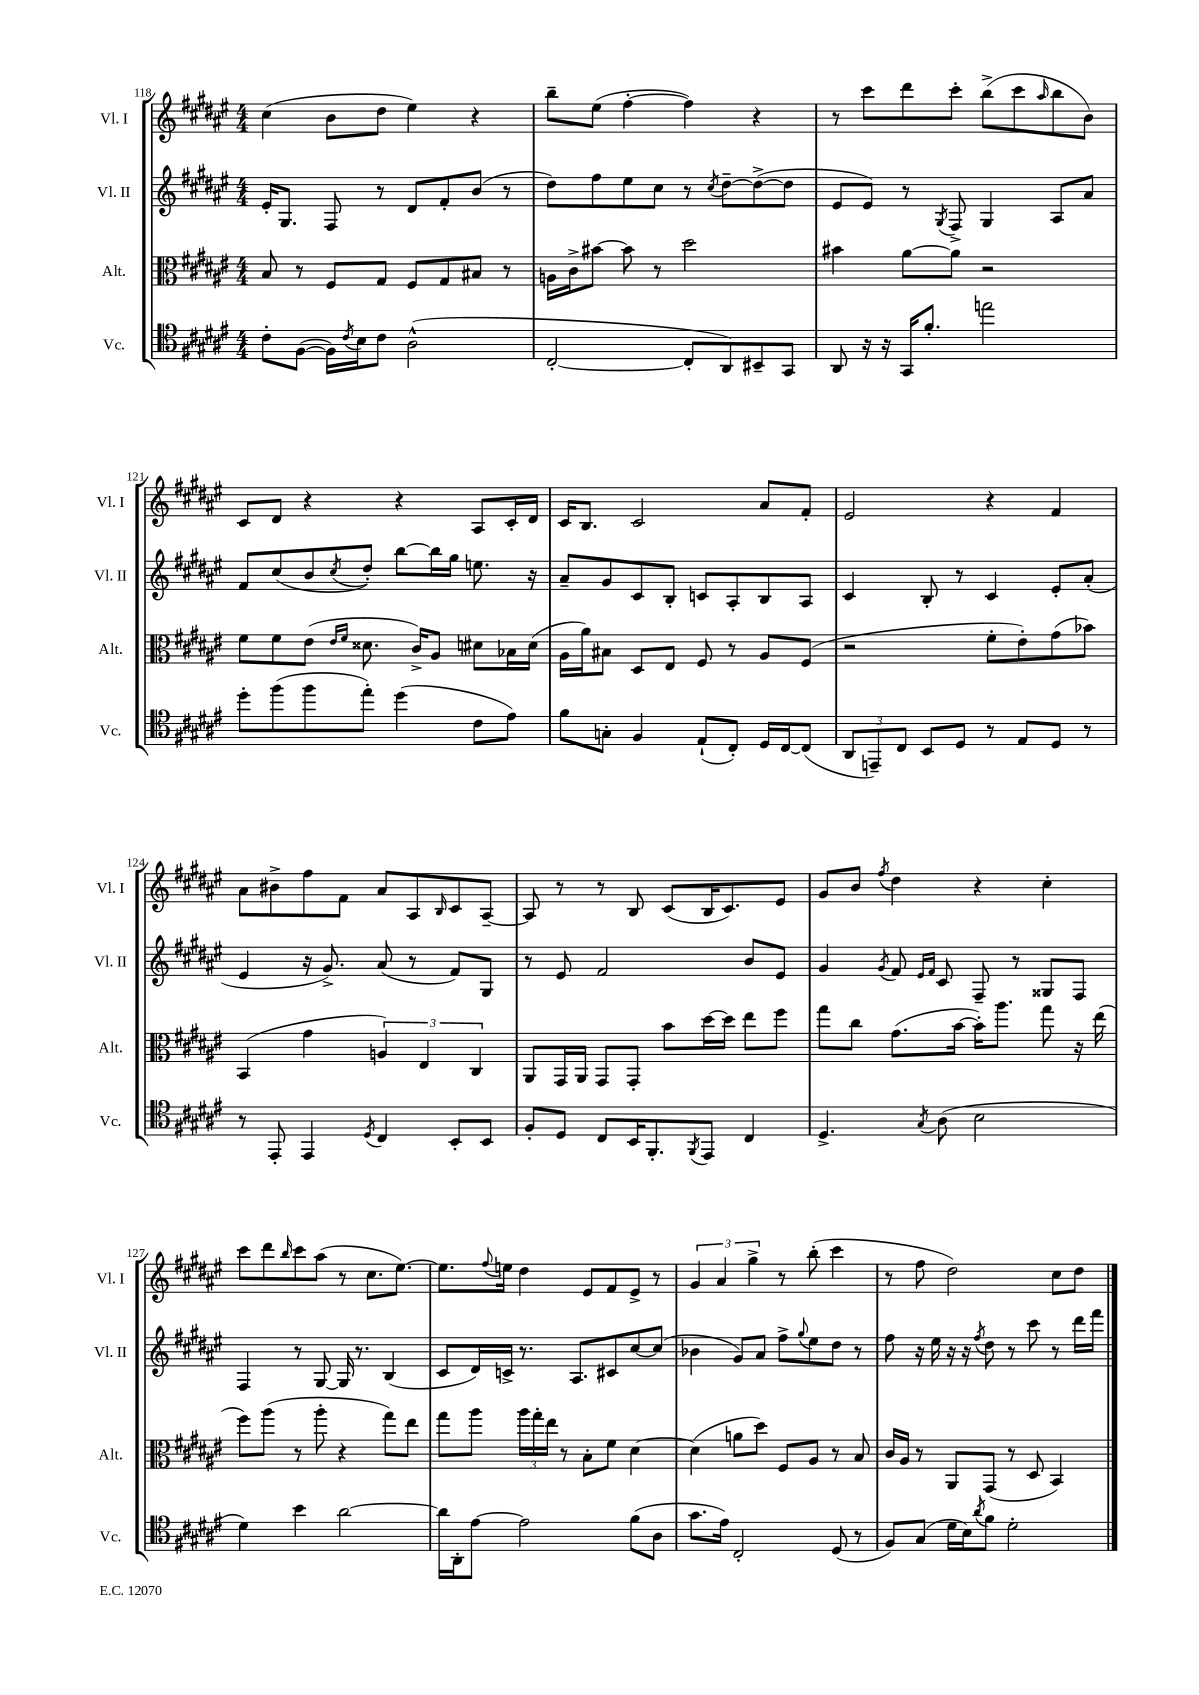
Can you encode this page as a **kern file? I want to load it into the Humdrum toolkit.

**kern	**kern	**kern	**kern
*part4	*part3	*part2	*part1
*staff4	*staff3	*staff2	*staff1
*I"Vc.	*I"Alt.	*I"Vl. II	*I"Vl. I
*I'Vc.	*I'Alt.	*I'Vl. II	*I'Vl. I
*clefC4	*clefC3	*clefG2	*clefG2
*k[f#c#g#d#a#e#]	*k[f#c#g#d#a#e#]	*k[f#c#g#d#a#e#]	*k[f#c#g#d#a#e#]
*M4/4	*M4/4	*M4/4	*M4/4
=118	=118	=118	=118
8c#'\L	8B/	16e#'/KL	(4cc#\
.	.	8.G#/J	.
([8F#\J	8r	.	.
16F#\LL])	8F#/L	8F#/	8b\L
8qc#/	.	.	.
16B\J	.	.	.
8c#\J	8G#/J	8r	8dd#\J
(2A#^^\	8F#/L	8d#/L	4ee#\)
.	8G#/	8f#'/	.
.	8B#X/J	(8b/J	4r
.	8r	8r	.
=119	=119	=119	=119
[2C#'/	16An\LL	8dd#\L)	8bb~\L
.	16c#^\J	.	.
.	[8b#X\J	8ff#\	(8ee#\J
.	8b#\]	8ee#\	[4ff#'\
.	8r	8cc#\J	.
8C#'/L]	2dd#\	8r	4ff#\])
.	.	8qcc#/	.
8AA#/)	.	[8dd#~\L	.
8BB#X~/	.	(8dd#^\_	4r
8GG#/J	.	8dd#\J]	.
=120	=120	=120	=120
8AA#/	4b#X\	8e#/L	8r
16r	.	8e#/J)	8ccc#\L
16r	.	.	.
16GG#/KL	[8a#\L	8r	8ddd#\
8.f#'/J	.	.	.
.	.	8qG#/	.
.	8a#\J]	8F#^/	8ccc#'\J
2een\	2r	4G#/	(8bb^\L
.	.	.	8ccc#\
.	.	.	16qqaa#/
.	.	8A#/L	8bb\
.	.	8a#/J	8b\J)
!!LO:LB:g=z
=121	=121	=121	=121
8dd#'\L	8f#\L	8f#/L	8c#/L
(8ff#\	8f#\	(8cc#/	8d#/J
8ff#\	(8e#\J	8b/	4r
.	16qqe#/LL	.	.
.	16qqf#/JJ	8qcc#/	.
8ee#'\J)	8.d##X\	8dd#'/J)	.
(4dd#\	.	[8bb\L	4r
.	16c#^/KL)	.	.
.	8A#/J	16bb\L]	.
.	.	16gg#\JJ	.
8c#\L	8d#X\L	8.een\	8A#/L
8e#\J)	16B-X\L	.	16c#'/L
.	(16d#\JJ	16r	16d#/JJ
=122	=122	=122	=122
8f#\L	16A#\LL	8a#~/L	16c#/KL
.	16a#\J)	.	8.B/J
8Gn'\J	8B#X\J	8g#/	.
4F#/	8D#/L	8c#/	2c#/
.	8E#/J	8B'/J	.
(8E#`/L	8F#/	8cn/L	.
8C#'/J)	8r	8A#'/	.
16D#/LL	8A#/L	8B/	8a#/L
[16C#/J	.	.	.
(8C#/J]	(8F#/J	8A#/J	8f#'/J
=123	=123	=123	=123
12AA#/L	2r	4c#/	2e#/
12EEn~/)	.	.	.
12C#/J	.	.	.
8BB/L	.	8B'/	.
8D#/J	.	8r	.
8r	8f#'\L	4c#/	4r
8E#/L	8e#'\)	.	.
8D#/J	(8g#\	8e#'/L	4f#/
8r	8b-X\J)	(8a#'/J	.
!!LO:LB:g=z
=124	=124	=124	=124
8r	(4BB/	4e#/	8a#\L
8EE#'/	.	.	8b#X^\
4EE#/	4g#\	16r	8ff#\
.	.	8.g#^/)	.
.	.	.	8f#\J
8qD#/	.	.	.
4C#/	6An/)	(8a#/	8a#/L
.	.	8r	8A#/
.	6E#/	.	.
.	.	.	16qqB/
8BB'/L	.	8f#/L)	8c#/
.	6C#/	.	.
8BB/J	.	8G#/J	[8A#~/J
=125	=125	=125	=125
8F#'/L	8AA#/L	8r	8A#/]
8D#/J	16GG#/L	8e#/	8r
.	16AA#/JJ	.	.
8C#/L	8GG#/L	2f#/	8r
16BB/K	8GG#'/J	.	8B/
8.FF#'/	.	.	.
.	8b\L	.	(8c#/L
8qFF#/	.	.	.
8EE#/J	[16dd#\L	.	16B/K
.	16dd#\JJ]	.	8.c#/)
4C#/	8ee#\L	8b/L	.
.	8ff#\J	8e#/J	8e#/J
=126	=126	=126	=126
4.D#^/	8gg#\L	4g#/	8g#/L
.	8cc#\J	.	8b/J
.	.	8qg#/	8qff#/
.	(8.g#\L	8f#/	4dd#\
.	.	16qqe#/LL	.
8qG#/	.	16qqf#/JJ	.
(8A#\	.	8c#/	.
.	[16b\Jk	.	.
2B\	16b'\KL])	8F#~/	4r
.	8.aa#\J	.	.
.	.	8r	.
.	8gg#\	8G##X/L	4cc#'\
.	16r	8F#/J	.
.	(16ee#\	.	.
!!LO:LB:g=z
=127	=127	=127	=127
4d#\)	8ff#\L)	4F#/	8ccc#\L
.	(8aa#\J	.	8ddd#\
.	.	.	16qqbb/
4b\	8r	8r	8ccc#\
.	8aa#'\	[8G#/	(8aa#\J
[2a#\	4r	16G#/]	8r
.	.	8.r	.
.	.	.	8.cc#\L
.	8gg#\L)	(4B/	.
.	.	.	[8.ee#\J)
.	8ee#\J	.	.
=128	=128	=128	=128
16a#\LL]	8gg#\L	8c#/L	8.ee#\L]
16AA#'\J	.	.	.
[8e#\J	8aa#\J	16d#/L)	.
.	.	.	8qqff#/
.	.	16cn^/JJ	16een\Jk
2e#\]	24aa#\LL	8.r	4dd#\
.	24gg#'\	.	.
.	24ee#\JJ	.	.
.	8r	.	.
.	.	8.A#/L	.
.	8B'\L	.	8e#/L
.	8f#\J	8c#X/	8f#/
(8f#\L	[4d#\	[8cc#/	8e#^/J
8A#\J	.	(8cc#/J]	8r
=129	=129	=129	=129
8.g#\L	(4d#\]	4b-X\	6g#/
.	.	.	6a#/
16e#\Jk)	.	.	.
2C#'/	8an\L	8g#/L)	.
.	.	.	6gg#^\
.	8dd#\J)	8a#/J	.
.	8F#/L	8ff#^\L	8r
.	.	8qqgg#/	.
.	8A#/J	8ee#\	(8bb'\
(8D#/	8r	8dd#\J	4ccc#\
8r	8B/	8r	.
=130	=130	=130	=130
8F#/L)	16c#/LL	8ff#\	8r
.	16A#/JJ	.	.
(8G#/J	8r	16r	8ff#\
.	.	16ee#\	.
16d#\LL	8AA#/L	16r	2dd#\)
16B\J)	.	16r	.
8qa#/	.	8qff#/	.
8f#\J	(8GG#/J	8dd#\	.
2d#'\	8r	8r	.
.	8D#/	8ccc#\	.
.	4BB/)	8r	8cc#\L
.	.	16ddd#\LL	8dd#\J
.	.	16fff#\JJ	.
==	==	==	==
*-	*-	*-	*-
